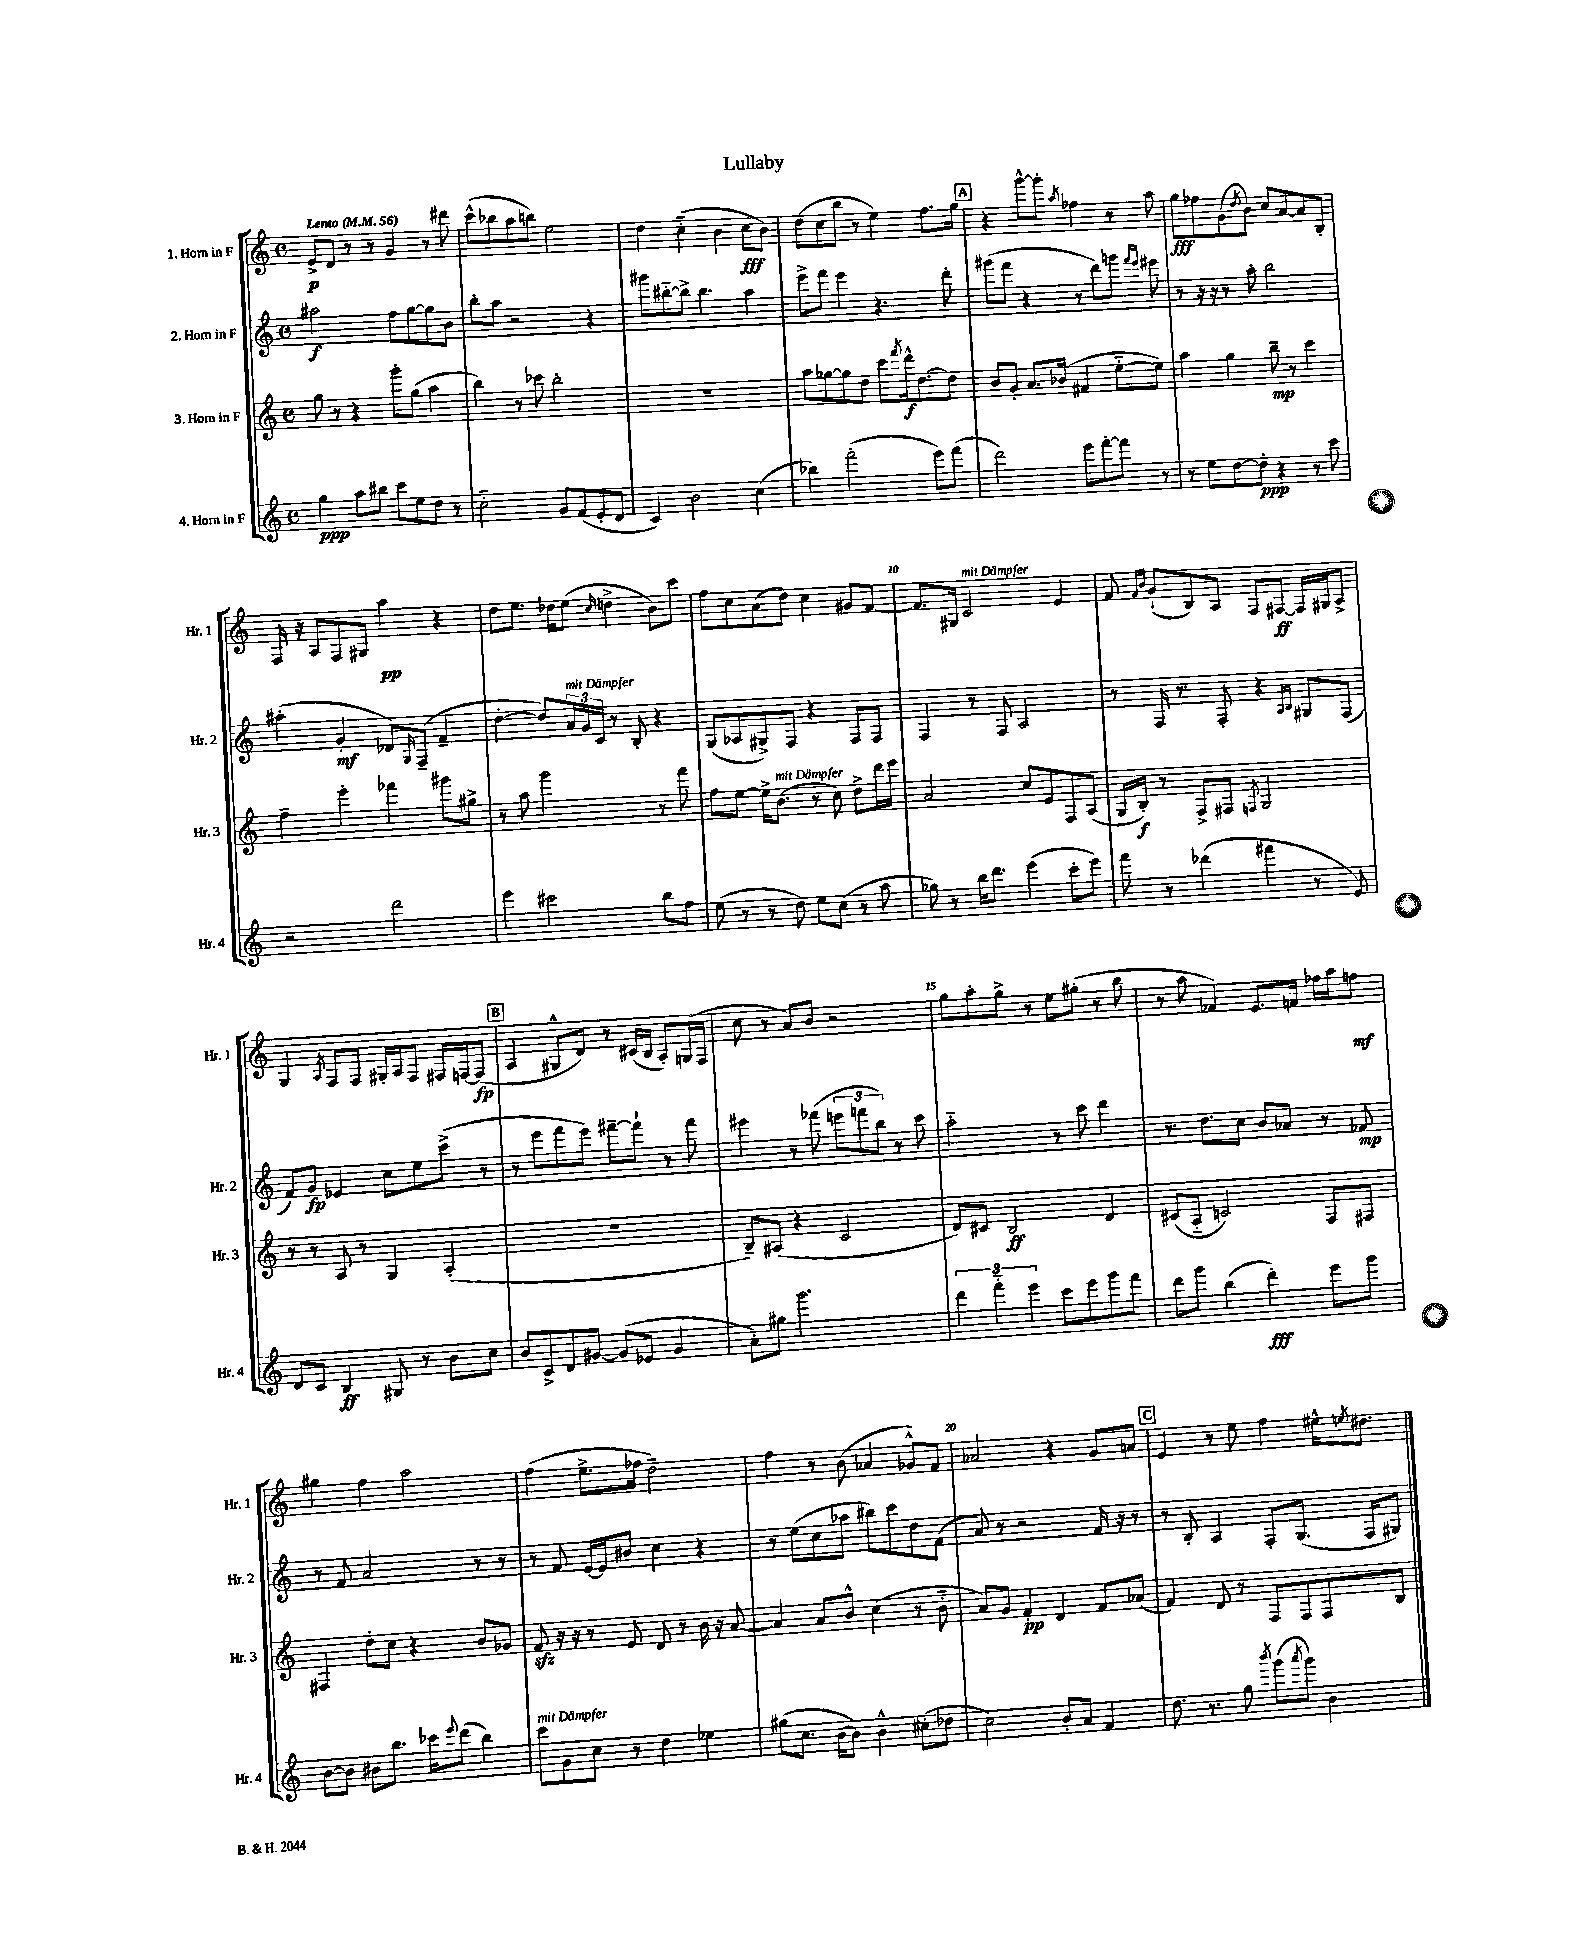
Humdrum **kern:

**kern	**kern	**kern	**kern
*staff4	*staff3	*staff2	*staff1
*clefG2	*clefG2	*clefG2	*clefG2
*k[]	*k[]	*k[]	*k[]
*M4/4	*M4/4	*M4/4	*M4/4
*met(c)	*met(c)	*met(c)	*met(c)
*MM56	*MM56	*MM56	*MM56
4gg	8gg	2aa#	8e^
.	8r	.	8d
8aa	4r	.	8r
8bb#	.	.	8r
8ccc	8ggg'	8ff	4g
8ee	(8gg	[8gg	.
8dd	4aa	8gg]	8r
8r	.	8b	8ddd#
=	=	=	=
2cc'~	4bb)	8bb'	(8ccc^^
.	.	8aa	8bb-
.	8r	2r	8aa
.	8ccc-	.	8bb)
8g	2bb'	.	2ee
(8f	.	.	.
8e'	.	4r	.
8d	.	.	.
=	=	=	=
4c)	1r	8ggg#	4dd
.	.	[8bb#'~	.
2b	.	8bb#^]	(4cc'~
.	.	4.bb#	.
.	.	.	4b
(4cc	.	4aa	8cc
.	.	.	8b)
=	=	=	=
4bb-)	8aa	8eee^	(8dd
.	[8gg-	8fff	8cc
(2fff'	8gg-]	4eee	8bb
.	8dd	.	8r
.	8ccc	4.r	4ee)
.	8qfff	.	.
.	16ddd^^	.	.
.	[8.dd	.	.
8eee)	.	.	8.ff
(8fff	8dd]	8ddd'	.
.	.	.	16gg
=	=	=	=
2ddd)	8b	(8ggg#	4r
.	8g'	8fff	.
.	8.a	4r	[8ggg^^
.	.	.	8ggg']
.	(16b-	.	.
.	.	.	8qaa
8eee	4f#	8r	4ff-
[8fff'	.	8ddd)	.
8fff]	[8ee'~	8ggg	8r
.	.	16qqfff	.
.	.	16qqeee	.
8r	8ee])	8eee#	8aa
=	=	=	=
8r	4aa	8r	8gg
8ee	.	16r	8ff-
.	.	16r	.
[8dd	4gg	8r	(8g
.	.	.	8qdd
8dd']	.	8aa'	8b)
4r	8bb~	2bb	8cc
.	8r	.	[8a
8r	4ccc	.	8a]
8ccc	.	.	8B'
=	=	=	=
2r	4ff~	(4aa#'	16F
.	.	.	16r
.	.	.	8A
.	4eee'	4g'	8F
.	.	.	8G#
2ddd	4fff-	8d-)	4aa
.	.	16qqG	.
.	.	(8F~	.
.	8ggg#	4f~	4r
.	8gg#^	.	.
=	=	=	=
4eee	8r	[4dd'	8dd
.	8aa	.	8.ee
2ccc#	2ggg	8dd])	.
.	.	.	16dd-
.	.	24a	(8ee
.	.	24g	.
.	.	24c	.
.	.	.	16qqcc
.	.	8r	4dd^
.	.	8B'	.
8bb	8r	4r	8b)
8ff	8fff	.	8ccc
=	=	=	=
(8ee	8ff	(8G	8ff
8r	[8ee	8A-	8cc
8r	16ee^]	8G#^)	(8a
.	(8.b	.	.
8dd)	.	8F	8dd)
8ee	8r	4r	4cc
(8cc	8cc)	.	.
8r	8dd^	8F	8g#
8aa	16ddd	8F	[8f
.	16eee	.	.
=	=	=	=
8gg-)	2a	4F	8.f]
8r	.	.	.
.	.	.	16G#
16bb	.	8r	2c
8.ddd	.	.	.
.	.	8F	.
(4eee	8cc	2A	.
.	8e	.	.
8ccc'	8F	.	4e
8eee)	(8A	.	.
=	=	=	=
8fff	16G	8r	8f
.	16B')	.	.
.	.	.	16qqf
.	.	.	16qqb
8r	8r	16F	(8g`
.	.	8.r	.
(4ddd-	8F^	.	8B)
.	8F#	8F'	8A
.	8qF	.	.
4fff#	2G	4r	8F
.	.	.	[8F#
.	.	16qqA	.
.	.	16qqB	.
8r	.	8G#	16F#]
.	.	.	16G#
8e)	.	(8F	8A^
=	=	=	=
8d	8r	8f)	4G
8c	8r	8g	.
.	.	.	8qA
4B	8A	4e-	8F
.	8r	.	8F
8G#	4G	8cc	16G#'
.	.	.	16A
8r	.	8ee	8F
8b	(4A'	(8ccc^	16F#
.	.	.	[16F
8cc	.	8r	(8F]
=	=	=	=
8b	1r	8r	4A
8c^	.	8eee	.
8d	.	8fff	8G#^^
[8g#	.	8eee)	8d)
(8g#]	.	[8fff#~	8r
8e-	.	8fff#`]	(16c#
.	.	.	16B
4g#	.	8r	8A')
.	.	8fff#	(16G
.	.	.	16F
=	=	=	=
8a')	8B~)	4eee#	8cc
8gg#	(8A#	.	8r
2.ggg	4r	8r	8a)
.	.	(8fff-	8b
.	2c	12eee	2r
.	.	12fff	.
.	.	12bb)	.
.	.	8r	.
.	.	8ccc	.
=	=	=	=
6ddd	8d)	2aa'~	8gg
.	8c#	.	8aa'
6fff'~	.	.	.
.	2B	.	8gg^
6eee	.	.	.
.	.	.	8r
8ccc	.	8r	8ee
8eee	.	8ccc	(8gg#'
8ggg	4d	4ddd	8r
8fff	.	.	8bb
=	=	=	=
8ddd	(8c#	8.r	8r
8ggg	8A'~	.	8aa
.	.	8.dd	.
(4bb	2c)	.	4f-)
.	.	8cc	.
4ddd')	.	8b	8.e
.	.	8a-	.
.	.	.	16f
8eee	8F	8r	16ff-
.	.	.	16aa
8ggg	8F#	8f-	8ff
=	=	=	=
[8b	4F#	8r	4gg#
8b]	.	8f	.
8b#	8dd'	2a	4ff
8.bb	8cc	.	.
.	4r	.	2aa
16ccc-	.	.	.
8qqeee	.	.	.
(8ddd	.	.	.
4bb)	8b	8r	.
.	8g-	8r	.
=	=	=	=
8ccc	8f	8r	(4ff
8g	16r	8f	.
.	16r	.	.
8cc	8r	[16e	8.ee^
.	.	16e]	.
8r	8e	8b#	.
.	.	.	16ff-
4dd	8d	4cc	2dd~)
.	8r	.	.
4ee-	16b	4r	.
.	16r	.	.
.	[8a	.	.
=	=	=	=
(8gg#	4a]	8r	4ff
8.cc	.	(8ee	.
.	8a	8cc	8r
[16b	.	.	.
8b])	8b^^	8aa-	(8b
4b^^	(4cc	8bb#)	4a-
.	.	8ccc	.
(8cc#'	8r	8dd	8g-^^)
8dd-	8b'~	(8f	8f
=	=	=	=
2cc)	8a)	8a)	2a-
.	8g	8r	.
.	4f'	2r	.
8b'	4d	.	4r
8a	.	.	.
4f	8f	16f	8g
.	.	16r	.
.	(8a-	8r	8a
=	=	=	=
8.dd	4f)	8r	4e
.	.	8B'	.
8.r	.	.	.
.	8d	4A	8r
8gg	8r	.	8ee
8qbbb	.	.	.
(8ggg	8F	8F'	4ff
8qaaa	.	.	.
8ggg)	8F	(8.G	.
4b	8F	.	16ee#^^
.	.	.	8qee
.	.	16F	8.dd#
.	8B	8G#)	.
==	==	==	==
*-	*-	*-	*-
